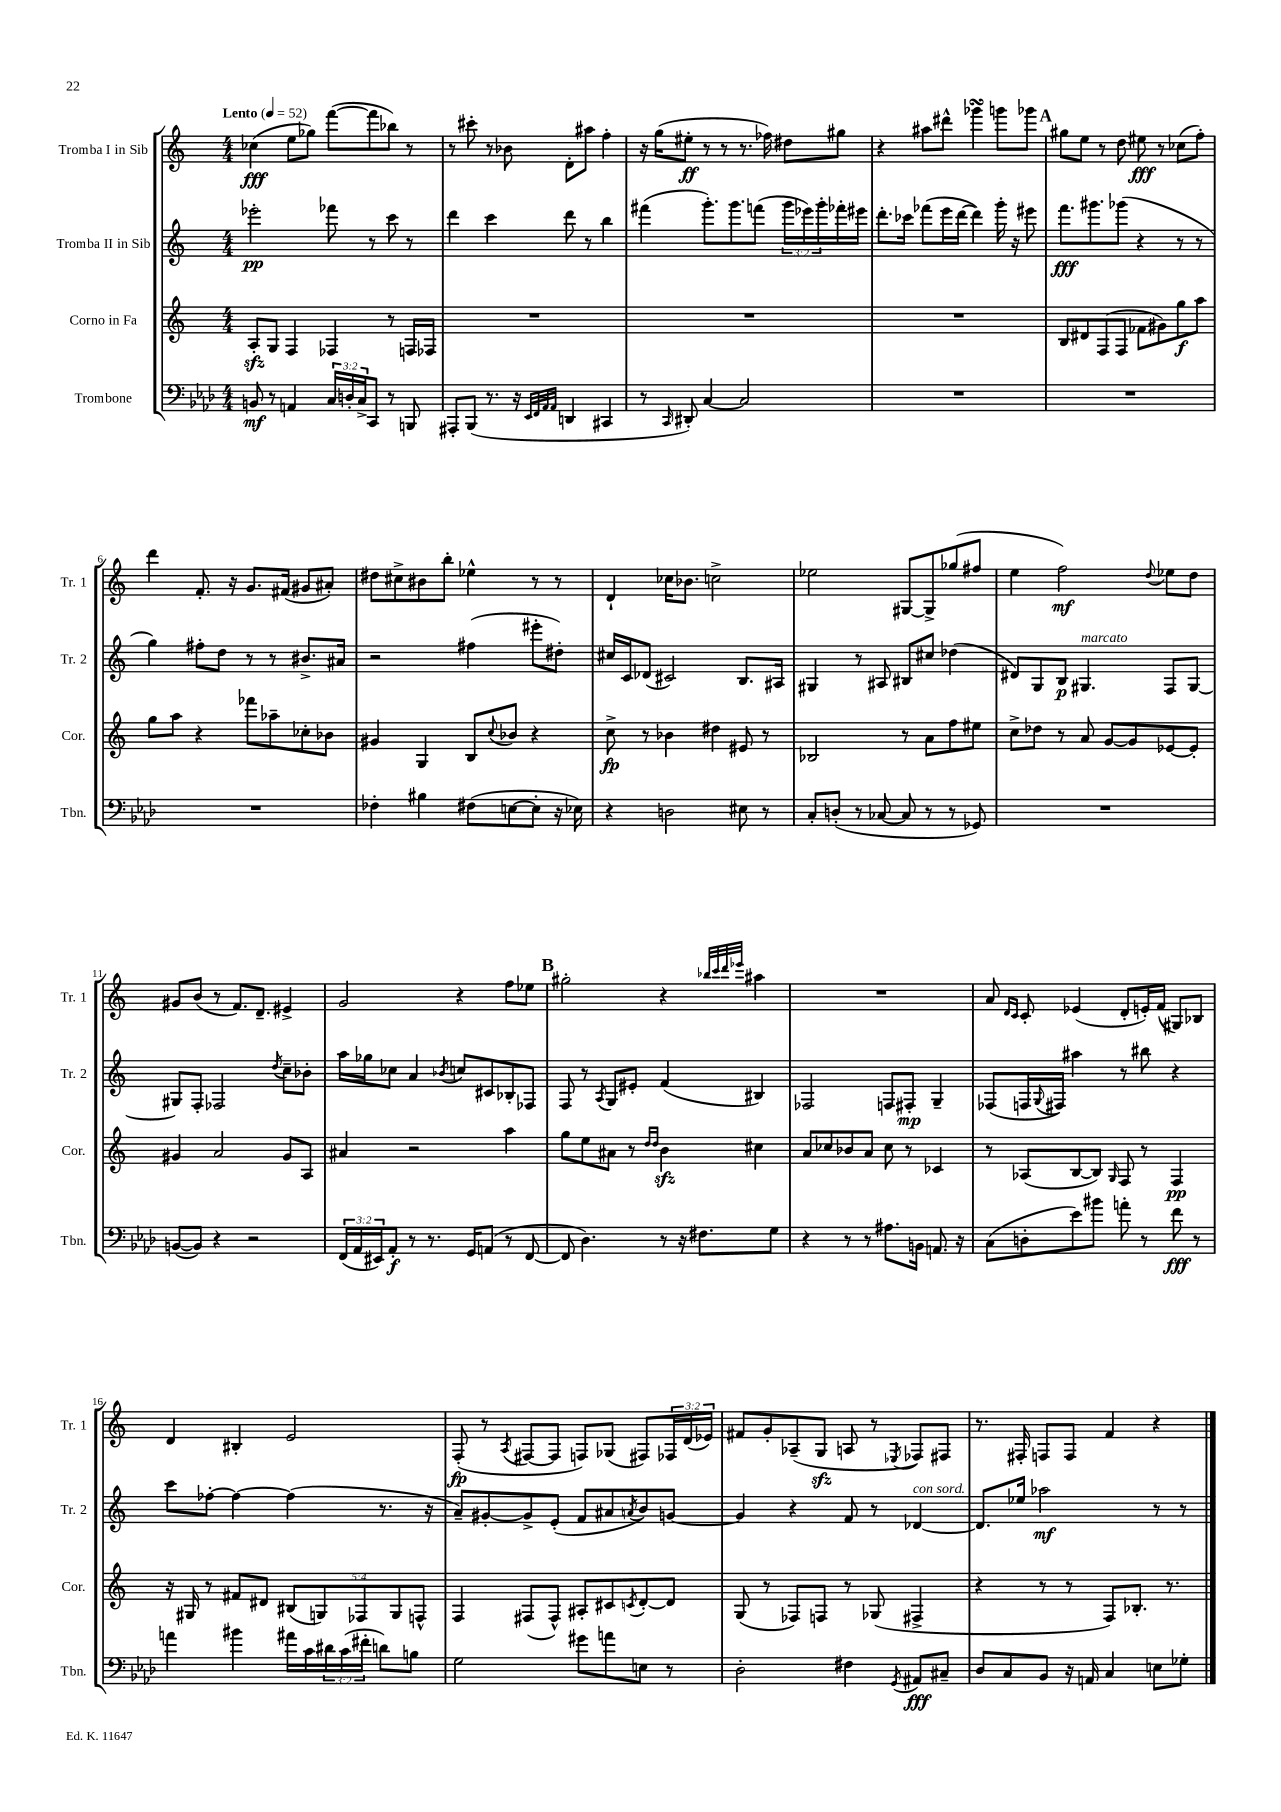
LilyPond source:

<<
\new StaffGroup <<
\new Staff = "s0" \with { instrumentName = "Tromba I in Sib" shortInstrumentName = "Tr. 1" } {
    \clef treble \key c \major \numericTimeSignature \time 4/4 \override Staff.TupletNumber.text = #tuplet-number::calc-fraction-text \tempo "Lento" 4 = 52
    ces''4\fff( e''8 ges''8) f'''8~( f'''8 bes''8) r8 |
    r8 cis'''8-. r8 bes'8 d'8-. ais''8 f''4-. |
    r16 g''16( eis''8-.\ff r8 r8 r8. fes''16) dis''8 gis''8 |
    r4 ais''8 dis'''8-^ ges'''4\turn g'''8 ges'''8 |
    \mark \markup { \bold "A" } gis''8 e''8 r8 d''8 eis''8\fff r8 ces''8( f''8-.) |
    d'''4 f'8.-. r16 g'8. fis'16( gis'8 ais'8-.) |
    dis''8 cis''8-> bis'8 b''8-. ees''4-^ r8 r8 |
    d'4-! ces''16 bes'8. c''2-> |
    ees''2 gis8~ gis8-> ges''8( fis''8 |
    e''4 f''2\mf) \appoggiatura { d''8 } ees''8 d''8 |
    gis'8 b'8( r8 f'8.) d'8.-- eis'4-> |
    g'2 r4 f''8 ees''8 |
    \mark \markup { \bold "B" } gis''2-. r4 \grace { bes''32 c'''32 d'''32 ees'''32 } ais''4 |
    R1 |
    a'8 \grace { d'16 c'16 } c'8-. ees'4( d'8-. e'16-.) f'16( gis8) bes8 |
    d'4 bis4-. e'2 |
    f8-.\fp( r8 \acciaccatura { a8 } fis8~ fis8 f8) ges8( fis8) \tuplet 3/2 { fes16 d'16( ees'16) } |
    fis'8 g'8-. aes8--( g8\sfz a8 r8 \acciaccatura { ees8 } fes8) fis8 |
    r8. fis16-. f8 f8 f'4 r4 \bar "|." |
}
\new Staff = "s1" \with { instrumentName = "Tromba II in Sib" shortInstrumentName = "Tr. 2" } {
    \clef treble \key c \major \numericTimeSignature \time 4/4 \override Staff.TupletNumber.text = #tuplet-number::calc-fraction-text
    ees'''2-.\pp fes'''8 r8 c'''8 r8 |
    d'''4 c'''4 d'''8 r8 b''4 |
    fis'''4( g'''8.-.) g'''8. f'''8( \tuplet 3/2 { g'''16 ees'''16) g'''16-. } fes'''16-. eis'''16 |
    d'''8.-. ces'''16 fes'''8( e'''16 d'''16~ d'''4) g'''16-. r16 eis'''8 |
    \mark \markup { \bold "A" } f'''8.\fff gis'''8. ges'''8( r4 r8 r8 |
    g''4) fis''8-. d''8 r8 r8 bis'8.-> ais'16 |
    r2 fis''4( eis'''8-. dis''8-.) |
    cis''16 c'16 des'8( cis'2) b8. ais16 |
    gis4 r8 ais8 bis8 cis''8 des''4( |
    dis'8) g8 b8\p gis4.^\markup { \italic "marcato" } f8 gis8~ |
    gis8 f8-. fes2 \acciaccatura { d''8 } c''8-- bes'8-. |
    a''16 ges''16 ces''8 a'4 \acciaccatura { bes'8 } c''8 cis'8 bes8-. fes8 |
    \mark \markup { \bold "B" } f8 r8 \acciaccatura { a8 } g8 eis'8-. f'4( bis4) |
    fes2 f8 fis8-.\mp g4-- |
    fes8( f16 \appoggiatura { g8 } fis16) ais''4 r8 bis''8 r4 |
    c'''8 fes''8~-. fes''4~ fes''4( r8. r16 |
    a'8--) gis'8~-. gis'8-> e'8-.( f'8 ais'8 \acciaccatura { a'8 } b'8) g'8~ |
    g'4 r4 f'8 r8 des'4~^\markup { \italic "con sord." } |
    des'8. ees''16 aes''2\mf r8 r8 \bar "|." |
}
\new Staff = "s2" \with { instrumentName = "Corno in Fa" shortInstrumentName = "Cor." } {
    \clef treble \key c \major \numericTimeSignature \time 4/4 \override Staff.TupletNumber.text = #tuplet-number::calc-fraction-text
    a8-.\sfz g8 f4 fes4 r8 f16 fes16 |
    R1 |
    R1 |
    R1 |
    \mark \markup { \bold "A" } b8 dis'8 f8( f8 fes'8 gis'8) g''8\f a''8 |
    g''8 a''8 r4 fes'''8 aes''8-- ces''8-. bes'8 |
    gis'4 g4 b8 \appoggiatura { c''8 } bes'8 r4 |
    c''8->\fp r8 bes'4 dis''4 eis'8 r8 |
    bes2 r8 a'8 f''8 eis''8 |
    c''8-> des''8 r8 a'8 g'8~ g'8 ees'8~ ees'8-. |
    gis'4 a'2 gis'8 a8 |
    ais'4 r2 a''4 |
    \mark \markup { \bold "B" } g''8 e''8 ais'8 r8 \grace { d''16 d''16 } b'4\sfz cis''4 |
    a'8 ces''8 bes'8 a'8 ces''8 r8 ces'4 |
    r8 aes8( b8~ b8) \grace { g16 } f8 r8 f4\pp |
    r16 gis16 r8 fis'8 dis'8 \tuplet 5/4 { bis8( g8) fes8 g8 f8-^ } |
    f4 fis8( fis8-^) ais8-. cis'8 \acciaccatura { c'8 } d'8~-. d'8 |
    g8( r8 fes8) f8 r8 ges8( fis4-> |
    r4 r8 r8 f8) bes8.-. r8. \bar "|." |
}
\new Staff = "s3" \with { instrumentName = "Trombone" shortInstrumentName = "Tbn." } {
    \clef bass \key aes \major \numericTimeSignature \time 4/4 \override Staff.TupletNumber.text = #tuplet-number::calc-fraction-text
    b,8\mf r8 a,4 \tuplet 3/2 { c16 d16-. c16-> } c,8 r8 b,,8 |
    ais,,8-. bes,,8( r8. r16 \grace { ees,32 f,32 aes,32 aes,32 } d,4 cis,4 |
    r8 \grace { c,16 } dis,8-.) c4~ c2 |
    R1 |
    \mark \markup { \bold "A" } R1 |
    R1 |
    fes4-. bis4 fis8( e8~ e8-. r16 ees16) |
    r4 d2 eis8 r8 |
    c8-. d8-.( r8 ces8~ ces8 r8 r8 ges,8) |
    R1 |
    b,8~( b,8) r4 r2 |
    \tuplet 3/2 { f,16( aes,16 eis,16) } aes,8-.\f r8 r8. g,16 a,8( r8 f,8~ |
    \mark \markup { \bold "B" } f,8 des4.) r8 r16 fis8. g8 |
    r4 r8 r8 ais8. b,16 a,8. r16 |
    c8( d8-. ees'8) bis'8 a'8-. r8 f'8\fff r8 |
    a'4 bis'4 ais'16 c'16 \tuplet 3/2 { dis'16 c'16( fis'16-. } d'8) b8 |
    g2 gis'8 a'8 e8 r8 |
    des2-. fis4 \acciaccatura { g,8 } ais,8\fff cis8-- |
    des8 c8 bes,8 r16 a,16 c4 e8 ges8-. \bar "|." |
}
>>
>>
